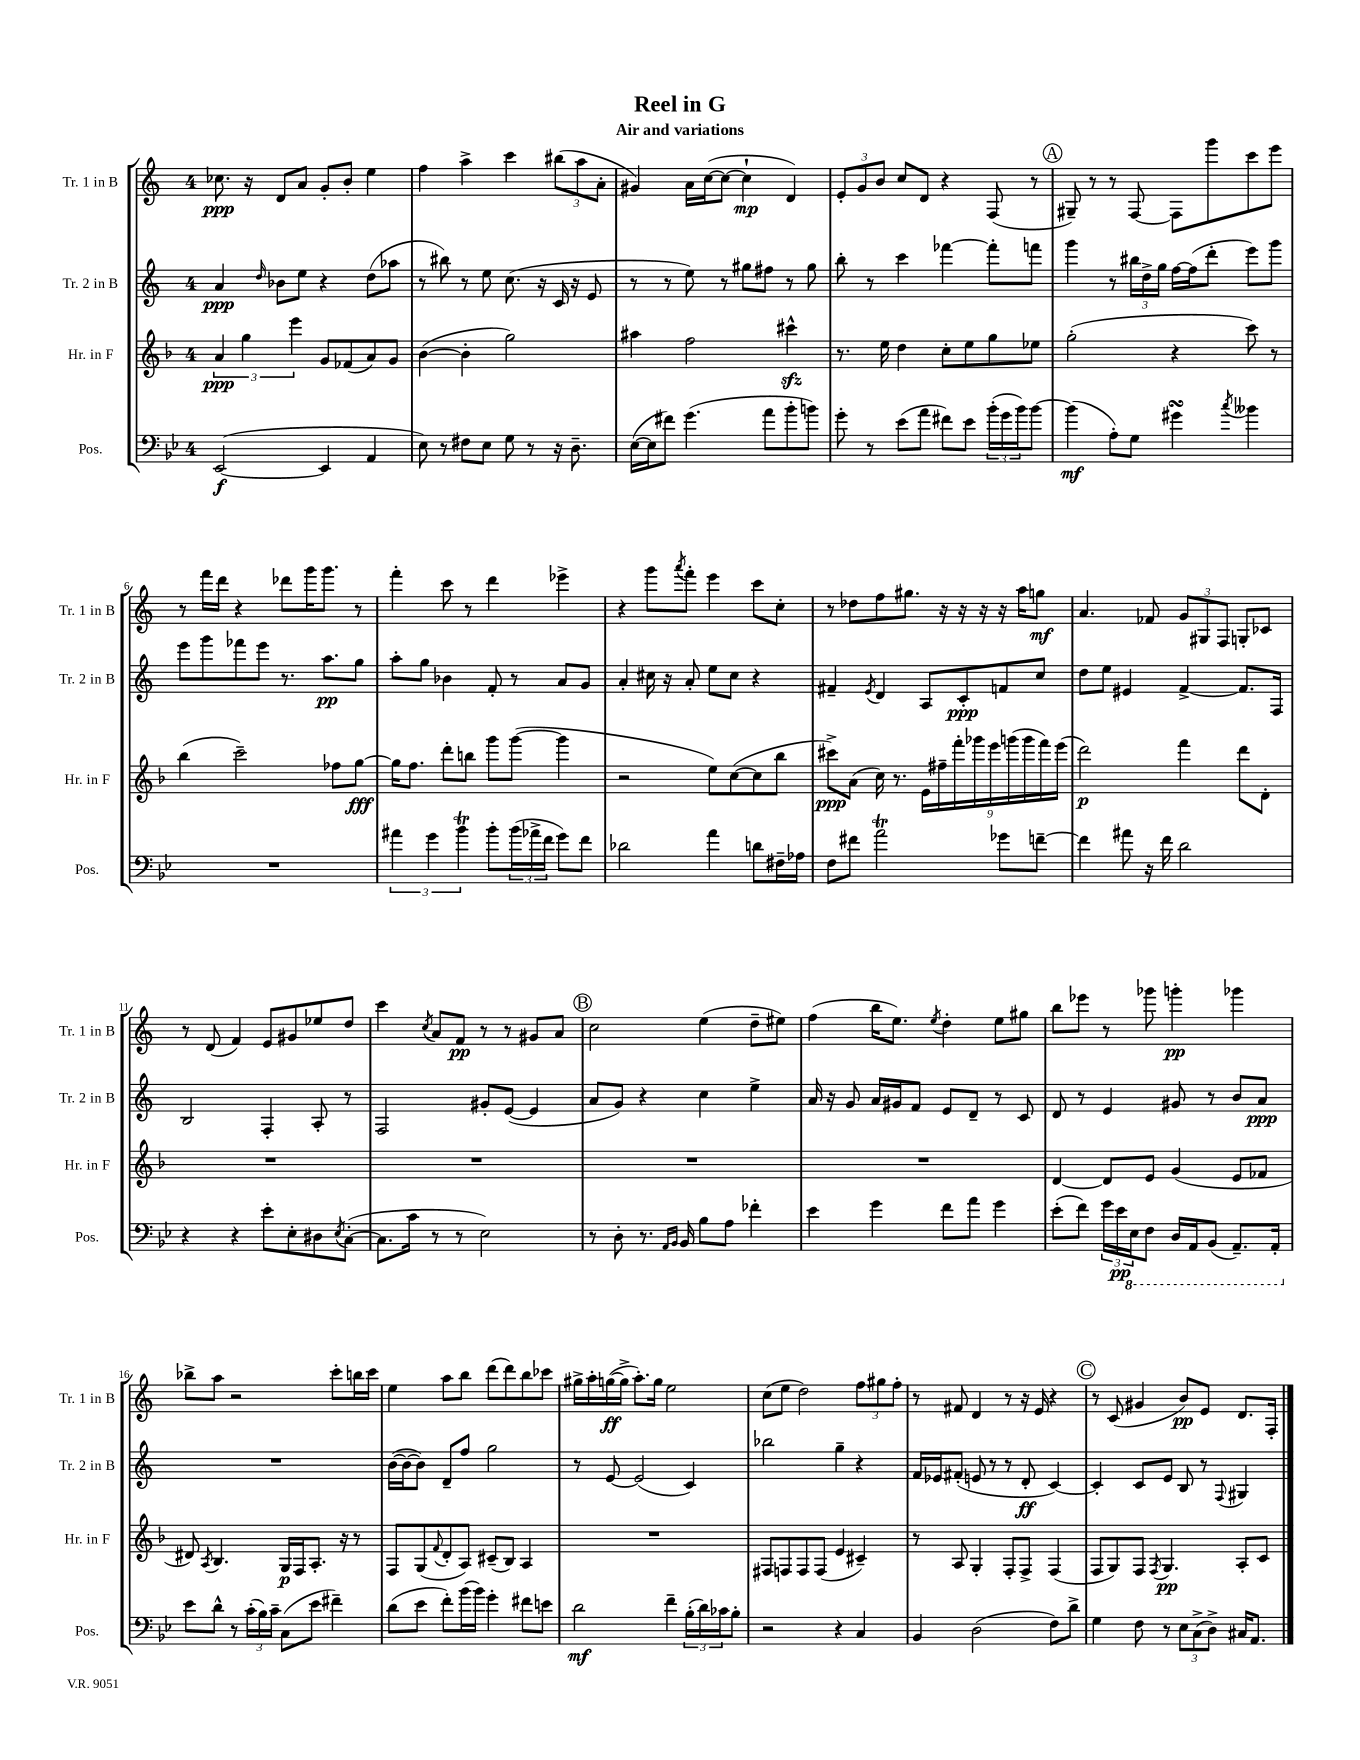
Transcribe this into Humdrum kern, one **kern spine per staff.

**kern	**kern	**kern	**kern
*staff4	*staff3	*staff2	*staff1
*clefF4	*clefG2	*clefG2	*clefG2
*k[b-e-]	*k[b-]	*k[]	*k[]
*M4/4	*M4/4	*M4/4	*M4/4
([2EE-	6a	4a	8.cc-
.	6gg	.	.
.	.	.	16r
.	.	16qqdd	.
.	.	8b-	8d
.	6eee	.	.
.	.	8ee	8a
4EE-]	8g	4r	8g'
.	(8f-	.	8b'
4AA	8a)	(8dd	4ee
.	8g	8aa-	.
=	=	=	=
8E-)	([4b-	8r	4ff
8r	.	8bb#)	.
8F#	4b-']	8r	4aa^
8E-	.	8ee	.
8G	2gg)	(8.cc	4ccc
8r	.	.	.
.	.	16r	.
16r	.	16c	(12bb#
8.D~	.	16r	.
.	.	.	12aa
.	.	8e	.
.	.	.	12a'
=	=	=	=
([16E-	4aa#	8r	4g#)
16E-]	.	.	.
8f#)	.	8r	.
(4.g	2ff	8ee)	16a
.	.	.	([16cc
.	.	8r	8cc_
.	.	8gg#	4cc`]
8a	.	8ff#	.
8b-'	4ccc#^^	8r	4d)
8b)	.	8gg#	.
=	=	=	=
8g'	8.r	8bb'	12e'
.	.	.	12g
8r	.	8r	.
.	.	.	12b
.	16ee	.	.
(8e-	4dd	4ccc	8cc
8a	.	.	8d
8f#)	8cc'	[4fff-	4r
8e-	8ee	.	.
(24b-'	8gg	8fff-']	(8F
24g	.	.	.
24b-)	.	.	.
[8b-	8ee-	8fff	8r
=	=	=	=
(4b-]	(2gg'	4ggg	8G#~)
.	.	.	8r
8A')	.	8r	8r
8G	.	24bb#	[8F
.	.	24dd^	.
.	.	24gg	.
4g#	4r	[16ff	8F]
.	.	(16ff]	.
.	.	8ddd'	8ggg
8qcc	.	.	.
4b--	8ccc)	8eee)	8ccc
.	8r	8ggg	8eee
=	=	=	=
1r	(4bb-	8eee	8r
.	.	8ggg	16fff
.	.	.	16ddd
.	2ccc~)	8fff-	4r
.	.	8eee	.
.	.	8.r	8ddd-
.	.	.	16ggg
.	.	8.aa	8.ggg
.	8ff-	.	.
.	[8gg	8gg	8r
=	=	=	=
6a#	16gg]	8aa'	4fff'
.	8.ff	.	.
.	.	8gg	.
6g	.	.	.
.	8ddd'	4b-	8ccc
6b-	.	.	.
.	8bb	.	8r
8b-'	8ggg	8f'	4ddd
(24b-	([8ggg	8r	.
24a-^	.	.	.
24f	.	.	.
8g)	4ggg]	8a	4eee-^
8f	.	8g	.
=	=	=	=
2d-	2r	4a'	4r
.	.	16cc#	8ggg
.	.	16r	.
.	.	.	8qaaa
.	.	8a'	8fff'
4a	8ee)	8ee	4eee
.	([8cc	8cc#	.
8d	8cc]	4r	8ccc
16F#~	8bb-	.	8cc'
16A-	.	.	.
=	=	=	=
8F	8ccc#^)	4f#~	8r
8f#	(8a	.	8dd-
.	.	8qe	.
2a	16cc)	4d	8ff
.	8.r	.	.
.	.	.	8.gg#
.	18e	8A	.
.	18ff#~	.	.
.	.	.	16r
.	18fff'	.	.
.	.	8c'	16r
.	18ggg-	.	.
.	.	.	16r
.	18eee	.	.
8g-	.	8f	16r
.	(18ggg	.	.
.	.	.	16aa
.	18ggg	.	.
[8f~	.	8cc	8gg
.	18fff)	.	.
.	(18eee	.	.
=	=	=	=
4f]	2ddd)	8dd	4.a
.	.	8ee	.
8a#	.	4e#	.
16r	.	.	8f-
16f	.	.	.
2d	4fff	[4f^	12g
.	.	.	12G#
.	.	.	12F
.	8ddd	8.f]	8G'
.	8d'	.	8c-
.	.	16F	.
=	=	=	=
4r	1r	2B	8r
.	.	.	(8d
4r	.	.	4f)
8e-'	.	4F'	8e
8E-'	.	.	8g#
8D#	.	8A'	8ee-
8qE-	.	.	.
([8C'	.	8r	8dd
=	=	=	=
8.C]	1r	2F	4ccc
16c	.	.	.
.	.	.	8qcc
8r	.	.	8a
8r	.	.	8f
2E-)	.	8g#'	8r
.	.	([8e	8r
.	.	4e]	8g#
.	.	.	8a
=	=	=	=
8r	1r	8a	2cc
8D'	.	8g)	.
8.r	.	4r	.
16qqAA	.	.	.
16qqBB-	.	.	.
16BB-	.	.	.
8B-	.	4cc	(4ee
8A	.	.	.
4f-'	.	4ee^	8dd~
.	.	.	8ee#)
=	=	=	=
4e-	1r	16a	(4ff
.	.	16r	.
.	.	8g	.
4g	.	16a	16bb
.	.	16g#	8.ee)
.	.	8f	.
.	.	.	8qee
8f	.	8e	4dd'
8a	.	8d~	.
4g	.	8r	8ee
.	.	8c	8gg#
=	=	=	=
(8e-'	[4d	8d	8bb
8f)	.	8r	8eee-
24g	8d]	4e	8r
24e-	.	.	.
24EE-	.	.	.
8FF	8e	.	8ggg-
16DD	(4g	8g#	4ggg'
16AAA	.	.	.
(8BBB-	.	8r	.
8.AAA~)	8e	8b	4ggg-
.	8f-	8a	.
16AAA'	.	.	.
=	=	=	=
8e-	8d#)	1r	8bb-^
.	8qA	.	.
8d^^	4.B-	.	8aa
8r	.	.	2r
(24c'	.	.	.
24B-)	.	.	.
24c~	.	.	.
(8C	16G	.	.
.	16F	.	.
8e-	8.A'	.	.
4f#~)	.	.	8ccc'
.	16r	.	.
.	8r	.	16bb
.	.	.	16ccc
=	=	=	=
(8d	8F	([16b	4ee
.	.	16b_	.
8e-	(8G	8b])	.
.	8qqf	.	.
8f')	8d'	8d~	8aa
(16b-	8A)	8ff	8bb
16b-)	.	.	.
4g'	(8c#~	2gg	(8ddd
.	8B-)	.	8ddd)
8f#	4A	.	8bb
8e	.	.	8ccc-
=	=	=	=
2d	1r	8r	16gg#^
.	.	.	16aa'
.	.	[8e	([16gg
.	.	.	16gg^]
.	.	(2e]	8.aa')
.	.	.	16gg
4f~	.	.	2ee
(24B-'	.	4c)	.
24d)	.	.	.
24c-	.	.	.
8B-'	.	.	.
=	=	=	=
2r	8F#	2bb-	(8cc
.	8F	.	8ee
.	8F	.	2dd)
.	(8F	.	.
4r	4e	4gg~	.
4C	4c#~)	4r	12ff
.	.	.	12gg#
.	.	.	12ff'
=	=	=	=
4BB-	8r	16f	8r
.	.	16e-	.
.	8A	(8f#'	8f#
(2D	4G'	8e	4d
.	.	8r	.
.	8F'	8r	8r
.	8F^	8d'	16r
.	.	.	16e
8F)	(4F	[4c)	4r
8d^	.	.	.
=	=	=	=
4G	8F	4c']	8r
.	8G)	.	(8c
8F	8F	8c	4g#
.	8qF	.	.
8r	4.G	8e	.
12E-	.	8B	8b)
(12C^	.	.	.
.	.	8r	8e
12D^)	.	.	.
.	.	8qqF	.
16C#	8A'	4G#	8.d
8.AA	.	.	.
.	8c	.	.
.	.	.	16F'
==	==	==	==
*-	*-	*-	*-
